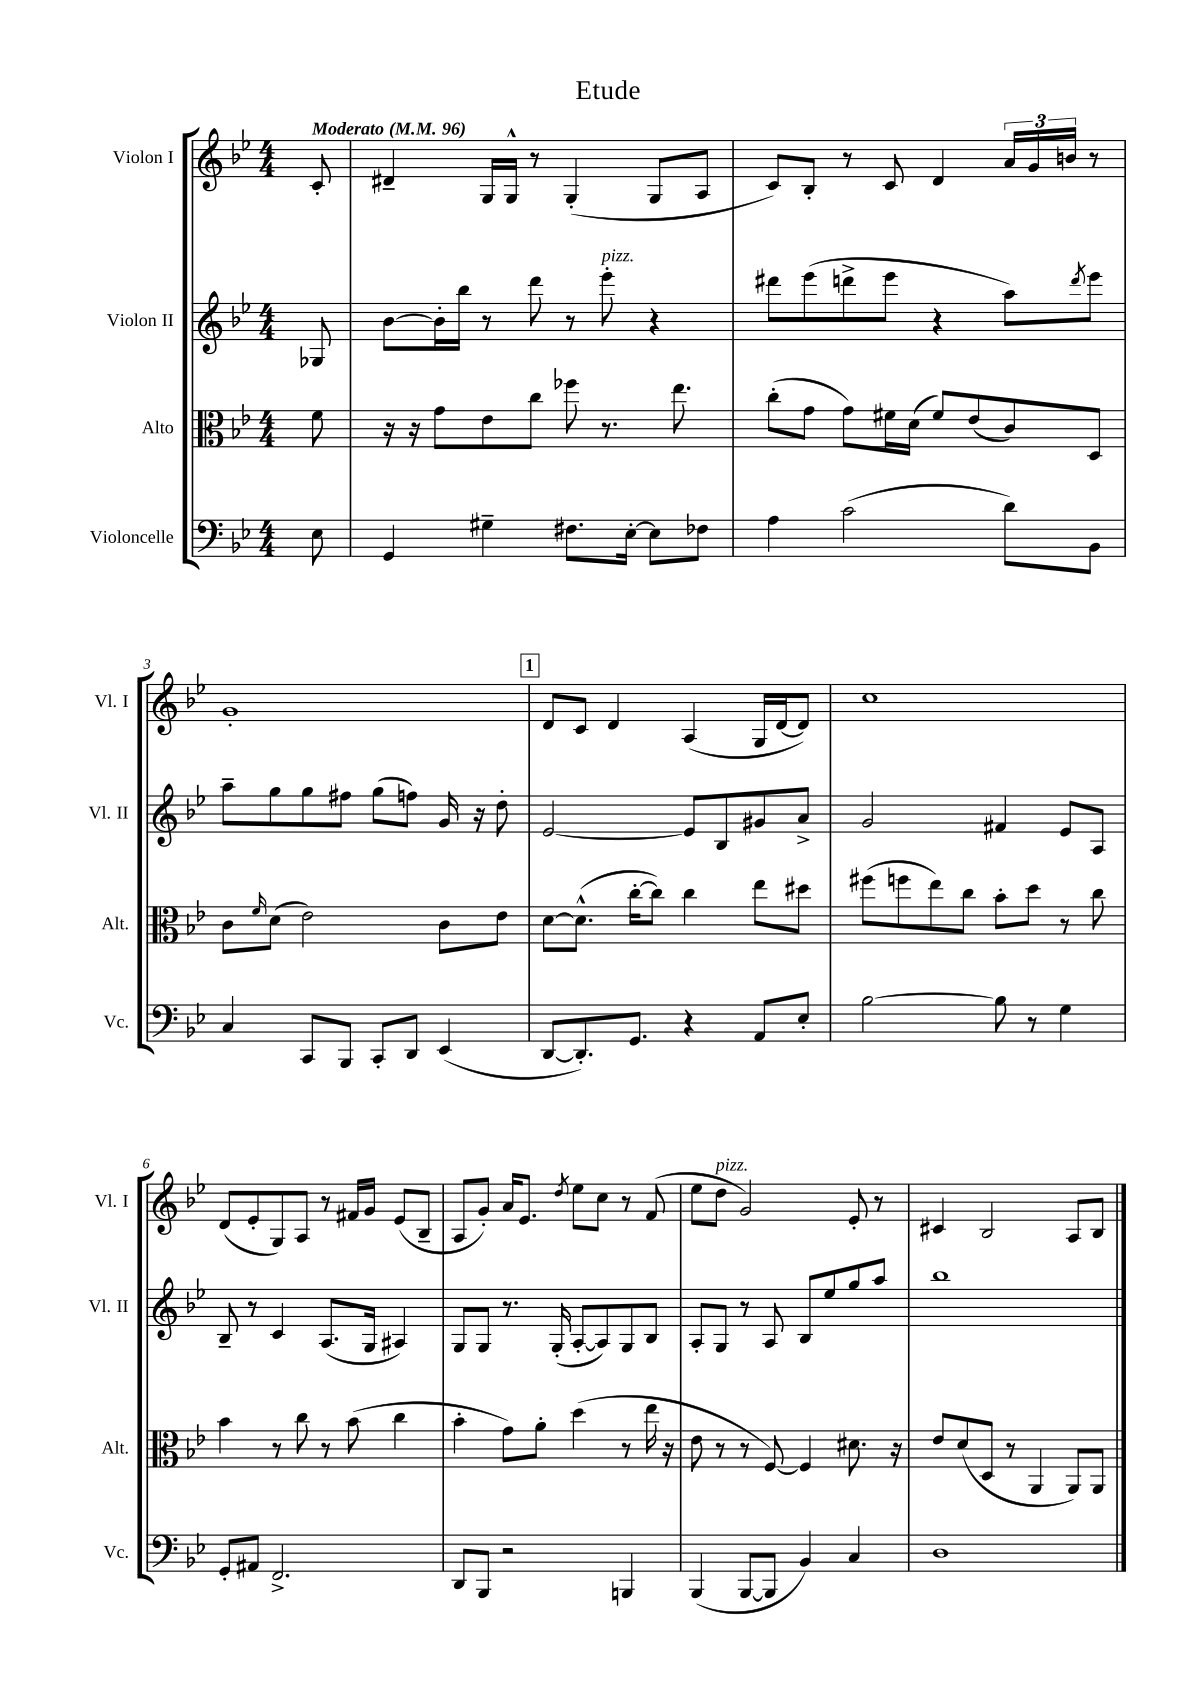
\header { title = "Etude" }
<<
\new StaffGroup <<
\new Staff = "s0" \with { instrumentName = "Violon I" shortInstrumentName = "Vl. I" } {
    \clef treble \key bes \major \numericTimeSignature \time 4/4 \partial 8 \tempo "Moderato" 4 = 96
    c'8-. |
    dis'4-- g16 g16-^ r8 g4-.( g8 a8 |
    c'8) bes8-. r8 c'8 d'4 \tuplet 3/2 { a'16 g'16 b'16 } r8 |
    g'1-. |
    \mark \markup { \box "1" } d'8 c'8 d'4 a4( g16 d'16~ d'8) |
    c''1 |
    d'8( ees'8-. g8) a8 r8 fis'16 g'16 ees'8( bes8-- |
    a8 g'8-.) a'16 ees'8. \acciaccatura { d''8 } ees''8 c''8 r8 f'8( |
    ees''8 d''8^\markup { \italic "pizz." } g'2) ees'8-. r8 |
    cis'4 bes2 a8 bes8 \bar "|." |
}
\new Staff = "s1" \with { instrumentName = "Violon II" shortInstrumentName = "Vl. II" } {
    \clef treble \key bes \major \numericTimeSignature \time 4/4 \partial 8
    ges8 |
    bes'8~ bes'16-. bes''16 r8 d'''8 r8 ees'''8-.^\markup { \italic "pizz." } r4 |
    dis'''8 ees'''8( d'''8-> ees'''8 r4 a''8) \acciaccatura { d'''8 } ees'''8 |
    a''8-- g''8 g''8 fis''8 g''8( f''8) g'16 r16 d''8-. |
    \mark \markup { \box "1" } ees'2~ ees'8 bes8 gis'8 a'8-> |
    g'2 fis'4 ees'8 a8 |
    bes8-- r8 c'4 a8.( g16 ais4) |
    g8 g8 r8. g16-.( a8~-. a8) g8 bes8 |
    a8-. g8 r8 a8 bes8 ees''8 g''8 a''8 |
    bes''1 \bar "|." |
}
\new Staff = "s2" \with { instrumentName = "Alto" shortInstrumentName = "Alt." } {
    \clef alto \key bes \major \numericTimeSignature \time 4/4 \partial 8
    f'8 |
    r16 r16 g'8 ees'8 c''8 fes''8 r8. ees''8. |
    c''8-.( g'8 g'8) fis'16 d'16( fis'8) ees'8( c'8) d8 |
    c'8 \grace { f'16 } d'8( ees'2) c'8 ees'8 |
    \mark \markup { \box "1" } d'8~ d'8.-^( c''16~-. c''8) c''4 ees''8 dis''8 |
    fis''8( f''8 ees''8) c''8 bes'8-. d''8 r8 c''8 |
    bes'4 r8 c''8 r8 bes'8( c''4 |
    bes'4-. g'8) a'8-. d''4( r8 ees''16 r16 |
    ees'8 r8 r8 f8~) f4 dis'8. r16 |
    ees'8 d'8( d8 r8 a,4 a,8) a,8 \bar "|." |
}
\new Staff = "s3" \with { instrumentName = "Violoncelle" shortInstrumentName = "Vc." } {
    \clef bass \key bes \major \numericTimeSignature \time 4/4 \partial 8
    ees8 |
    g,4 gis4-- fis8. ees16~-. ees8 fes8 |
    a4 c'2( d'8) bes,8 |
    c4 c,8 bes,,8 c,8-. d,8 ees,4( |
    \mark \markup { \box "1" } d,8~ d,8.-.) g,8. r4 a,8 ees8-. |
    bes2~ bes8 r8 g4 |
    g,8-. ais,8 f,2.-> |
    d,8 bes,,8 r2 b,,4 |
    bes,,4( bes,,8~ bes,,8 bes,4) c4 |
    d1 \bar "|." |
}
>>
>>
